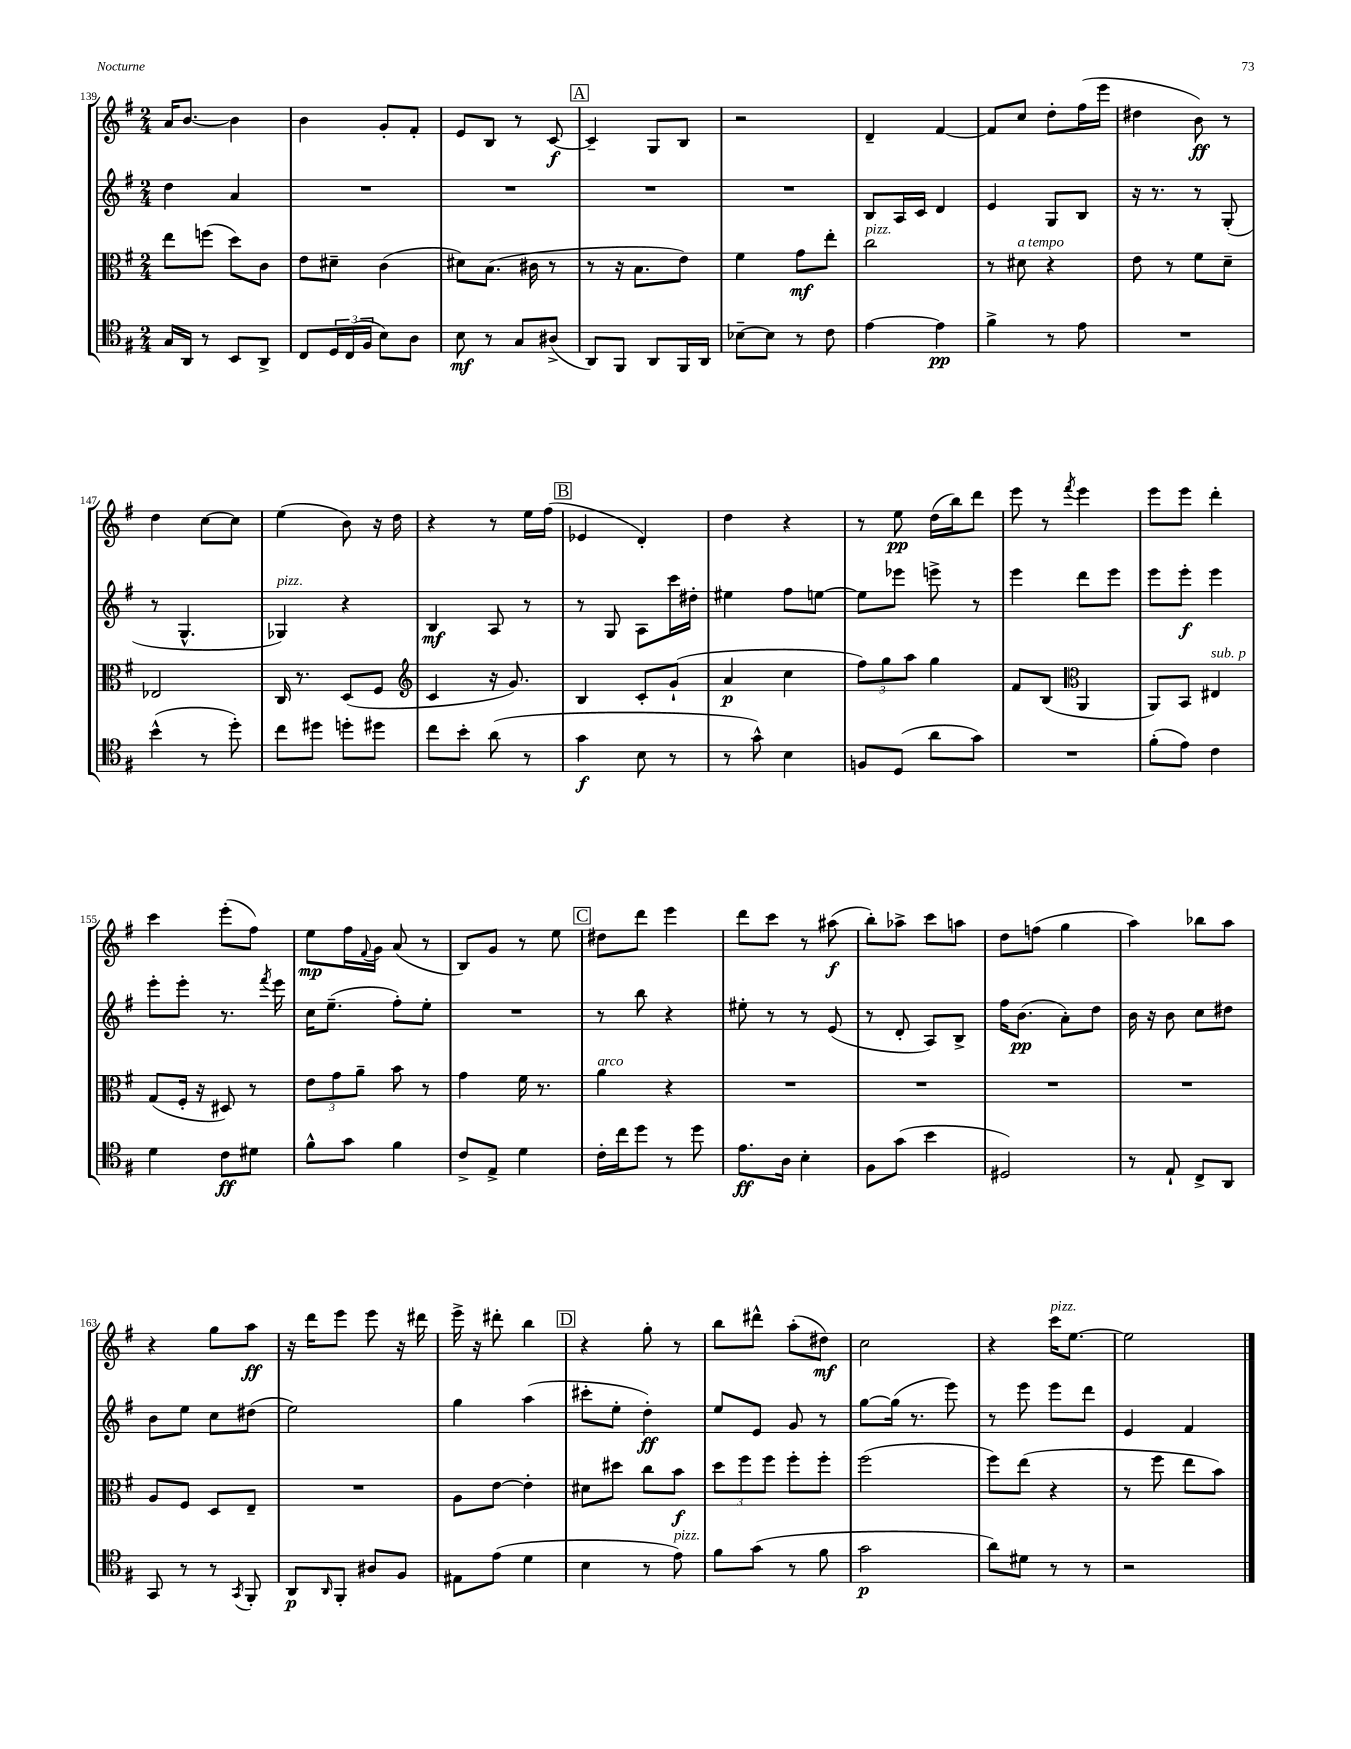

**kern	**kern	**kern	**kern
*staff4	*staff3	*staff2	*staff1
*clefC4	*clefC3	*clefG2	*clefG2
*k[f#]	*k[f#]	*k[f#]	*k[f#]
*M2/4	*M2/4	*M2/4	*M2/4
16G	8ee	4dd	16a
16AA	.	.	[8.b
8r	(8ff	.	.
8BB	8dd)	4a	4b]
8AA^	8c	.	.
=	=	=	=
8C	8e	2r	4b
24D	8d#~	.	.
(24C	.	.	.
24F#	.	.	.
8B)	(4c	.	8g'
8A	.	.	8f#'
=	=	=	=
8B	8d#)	2r	8e
8r	(8.B	.	8B
8G	.	.	8r
.	16c#	.	.
(8A#^	8r	.	[8c
=	=	=	=
8AA)	8r	2r	4c~]
8FF#	16r	.	.
.	8.B	.	.
8AA	.	.	8G
16FF#	8e)	.	8B
16AA	.	.	.
=	=	=	=
[8B-~	4f#	2r	2r
8B-]	.	.	.
8r	8g	.	.
8c	8ee'	.	.
=	=	=	=
[4e	2cc	8B	4d~
.	.	16A	.
.	.	16c	.
4e]	.	4d	[4f#
=	=	=	=
4f#^	8r	4e	8f#]
.	8d#	.	8cc
8r	4r	8G	8dd'
8e	.	8B	(16ff#
.	.	.	16eee
=	=	=	=
2r	8e	16r	4dd#
.	.	8.r	.
.	8r	.	.
.	8f#	8r	8b)
.	8d~	(8G'	8r
=	=	=	=
(4b^^	2E-	8r	4dd
.	.	4.G^^	.
8r	.	.	[8cc
8dd')	.	.	8cc]
=	=	=	=
8cc	16C	4G-)	(4ee
.	8.r	.	.
8dd#	.	.	.
8dd'	(8D	4r	8b)
8dd#	8F#	.	16r
.	.	.	16dd
=	=	=	=
*	*clefG2	*	*
8cc	4c	4B	4r
8b'	.	.	.
(8a	16r	8A	8r
.	8.g)	.	.
8r	.	8r	16ee
.	.	.	(16ff#
=	=	=	=
4g	4B	8r	4e-
.	.	8G	.
8B	8c'	8A	4d')
8r	(8g`	16ccc	.
.	.	16dd#'	.
=	=	=	=
8r	4a	4ee#	4dd
8g^^)	.	.	.
4B	4cc	8ff#	4r
.	.	[8ee	.
=	=	=	=
8F	12ff#)	8ee]	8r
.	12gg	.	.
(8D	.	8eee-	8ee
.	12aa	.	.
8a	4gg	8eee^	(16dd
.	.	.	16bb)
8g)	.	8r	8ddd
=	=	=	=
2r	8f#	4eee	8eee
.	(8B	.	8r
*	*clefC3	*	*
.	.	.	8qfff#
.	4AA	8ddd	4eee
.	.	8eee	.
=	=	=	=
(8f#'	8AA)	8eee	8eee
8e)	8BB	8eee'	8eee
4c	4E#	4eee	4ddd'
=	=	=	=
4d	(8G	8eee'	4ccc
.	16F#'	8eee'	.
.	16r	.	.
8c	8D#)	8.r	(8eee'
8d#	8r	.	8ff#)
.	.	8qfff#	.
.	.	16eee	.
=	=	=	=
8f#^^	12e	16cc	8ee
.	.	(8.ee~	.
.	12g	.	.
8g	.	.	16ff#
.	12a~	.	.
.	.	.	8qqf#
.	.	.	16g
4f#	8b	8ff#')	(8a
.	8r	8ee'	8r
=	=	=	=
8c^	4g	2r	8B)
8E^	.	.	8g
4d	16f#	.	8r
.	8.r	.	.
.	.	.	8ee
=	=	=	=
16c'	4a	8r	8dd#
16cc	.	.	.
8dd	.	8bb	8ddd
8r	4r	4r	4eee
8dd	.	.	.
=	=	=	=
8.e	2r	8ee#'	8ddd
.	.	8r	8ccc
16A	.	.	.
4B'	.	8r	8r
.	.	(8e	(8aa#
=	=	=	=
8F#	2r	8r	8bb')
(8g	.	8d'	8aa-^
4b	.	8A)	8ccc
.	.	8B^	8aa
=	=	=	=
2D#)	2r	16ff#	8dd
.	.	(8.b	.
.	.	.	(8ff
.	.	8a')	4gg
.	.	8dd	.
=	=	=	=
8r	2r	16b	4aa)
.	.	16r	.
8E`	.	8b	.
8C^	.	8cc	8bb-
8AA	.	8dd#	8aa
=	=	=	=
8GG	8A	8b	4r
8r	8F#	8ee	.
8r	8D	8cc	8gg
8qGG	.	.	.
8FF#'	8E~	(8dd#	8aa
=	=	=	=
8AA	2r	2ee)	16r
.	.	.	16ddd
16qqAA	.	.	.
8FF#'	.	.	8eee
8A#	.	.	8eee
8F#	.	.	16r
.	.	.	16ddd#
=	=	=	=
8E#	8A	4gg	16eee^
.	.	.	16r
(8e	[8e	.	8ddd#'
4d	4e']	(4aa	4bb
=	=	=	=
4B	8d#	8ccc#'	4r
.	8dd#	8ee'	.
8r	8cc	4dd')	8gg'
8e)	8b	.	8r
=	=	=	=
8f#	12dd	8ee	8bb
.	12ff#	.	.
(8g	.	8e	8ddd#^^
.	12ff#	.	.
8r	8ff#'	8g	(8aa'
8f#	8ff#'	8r	8dd#)
=	=	=	=
2g	(2ff#	[8gg	2cc
.	.	(16gg]	.
.	.	8.r	.
.	.	8eee)	.
=	=	=	=
8a)	8ff#)	8r	4r
8d#	(8ee	8eee	.
8r	4r	8eee	16ccc
.	.	.	[8.ee
8r	.	8ddd	.
=	=	=	=
2r	8r	4e	2ee]
.	8ff#	.	.
.	8ee	4f#	.
.	8b)	.	.
==	==	==	==
*-	*-	*-	*-
